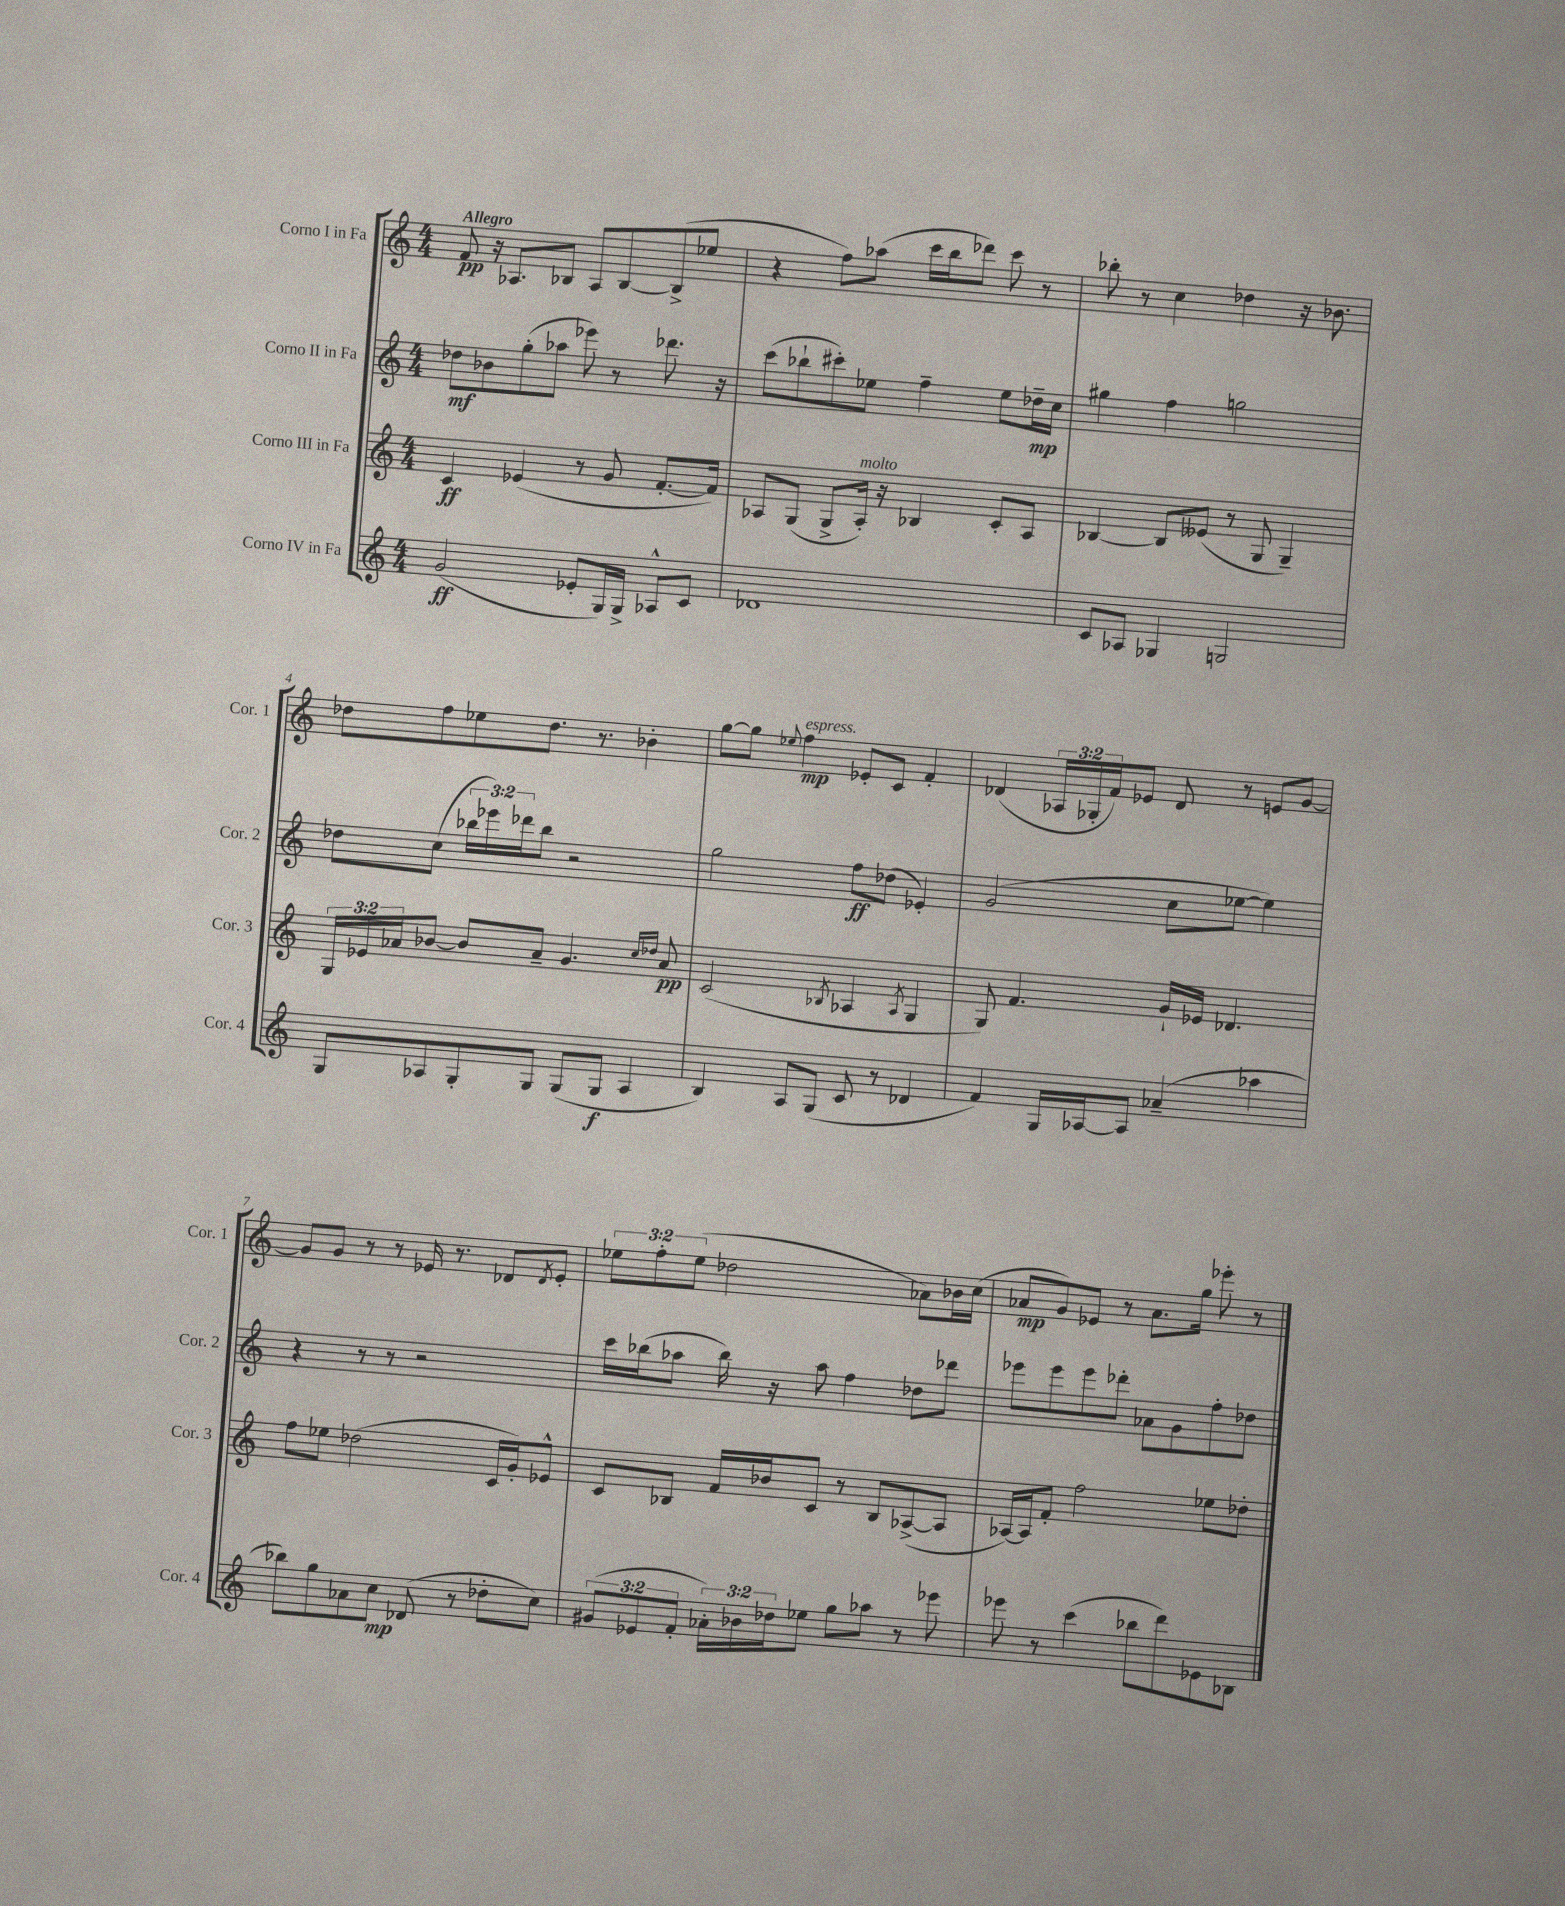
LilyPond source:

<<
\new StaffGroup <<
\new Staff = "s0" \with { instrumentName = "Corno I in Fa" shortInstrumentName = "Cor. 1" } {
    \clef treble \key c \major \numericTimeSignature \time 4/4 \override Staff.TupletNumber.text = #tuplet-number::calc-fraction-text \tempo "Allegro"
    f'8\pp r16 aes8. bes8 aes8 bes8~ bes8->( ees''8 |
    r4 f''8) aes''8( c'''16 b''16 des'''8) c'''8 r8 |
    bes''8-. r8 c''4 des''4 r16 bes'8. |
    des''8 f''8 ees''8 des''8. r8. bes'4-. |
    g''8~ g''8 \appoggiatura { ees''8 } f''4\mp^\markup { \italic "espress." } ees'8-. c'8 f'4-. |
    des'4( \tuplet 3/2 { aes16 ges16-. f'16) } ees'8 des'8 r8 e'8 g'8~ |
    g'8 g'8 r8 r8 ees'16 r8. des'8 \acciaccatura { des'8 } ees'8-. |
    \tuplet 3/2 { ees''8 f''8-. ees''8( } des''2 aes'8) bes'16 c''16( |
    aes'8\mp g'8) ees'8 r8 aes'8. g''16 ees'''8-. r8 \bar "|." |
}
\new Staff = "s1" \with { instrumentName = "Corno II in Fa" shortInstrumentName = "Cor. 2" } {
    \clef treble \key c \major \numericTimeSignature \time 4/4 \override Staff.TupletNumber.text = #tuplet-number::calc-fraction-text
    des''8\mf bes'8 g''8-.( aes''8 ees'''8) r8 des'''8. r16 |
    c'''8( bes''8-! cis'''8-.) ees''8 f''4-- ees''8 des''16--\mp c''16 |
    gis''4 f''4 g''2 |
    des''8 c''8( \tuplet 3/2 { bes''16 ees'''16) des'''16 } bes''8 r2 |
    g''2 f''8\ff des''8( ees'4-.) |
    g'2( c''8 ees''8~ ees''4) |
    r4 r8 r8 r2 |
    c'''16 bes''16( aes''8 bes''16) r16 aes''8 f''4 des''8 des'''8 |
    ees'''8 ees'''8 ees'''8 des'''8-. aes'8 g'8 f''8-. des''8 \bar "|." |
}
\new Staff = "s2" \with { instrumentName = "Corno III in Fa" shortInstrumentName = "Cor. 3" } {
    \clef treble \key c \major \numericTimeSignature \time 4/4 \override Staff.TupletNumber.text = #tuplet-number::calc-fraction-text
    c'4\ff ees'4( r8 g'8 f'8.~-. f'16) |
    aes8 g8( g8-> aes16-.^\markup { \italic "molto" }) r16 bes4 c'8-. aes8 |
    bes4~ bes8 eeses'8( r8 g8 g4--) |
    \tuplet 3/2 { g16 ees'16 aes'16 } bes'8~ bes'8 aes'8-- g'4. \grace { c''16 des''16 } aes'8\pp |
    c'2( \acciaccatura { bes8 } aes4 \acciaccatura { aes8 } g4 |
    g8) f'4. g'16-! ees'16 des'4. |
    f''8 ees''8 des''2( c'16 g'16-.) ees'8-^ |
    c'8 bes8 f'16 bes'16 c'8 r8 bes8 aes8~->( aes8 |
    aes16~) aes16 f'8-. f''2 ees''8 des''8-. \bar "|." |
}
\new Staff = "s3" \with { instrumentName = "Corno IV in Fa" shortInstrumentName = "Cor. 4" } {
    \clef treble \key c \major \numericTimeSignature \time 4/4 \override Staff.TupletNumber.text = #tuplet-number::calc-fraction-text
    g'2\ff( ees'8-. g16) g16-> aes8-^ c'8 |
    des'1 |
    c'8 aes8 ges4 g2 |
    g8 aes8 g8-. g8 g8( g8\f aes4 |
    b4) a8 g8( c'8 r8 des'4 |
    f'4) g16 aes16~ aes8 aes'4--( aes''4 |
    bes''8) g''8 aes'8 c''8\mp des'8( r8 des''8-. c''8) |
    \tuplet 3/2 { gis'8( ees'8 f'8-. } \tuplet 3/2 { aes'16-.) bes'16 des''16 } ees''8 g''8 aes''8 r8 ees'''8 |
    ees'''8 r8 c'''4( bes''8 d'''8) ees'8 bes8 \bar "|." |
}
>>
>>
